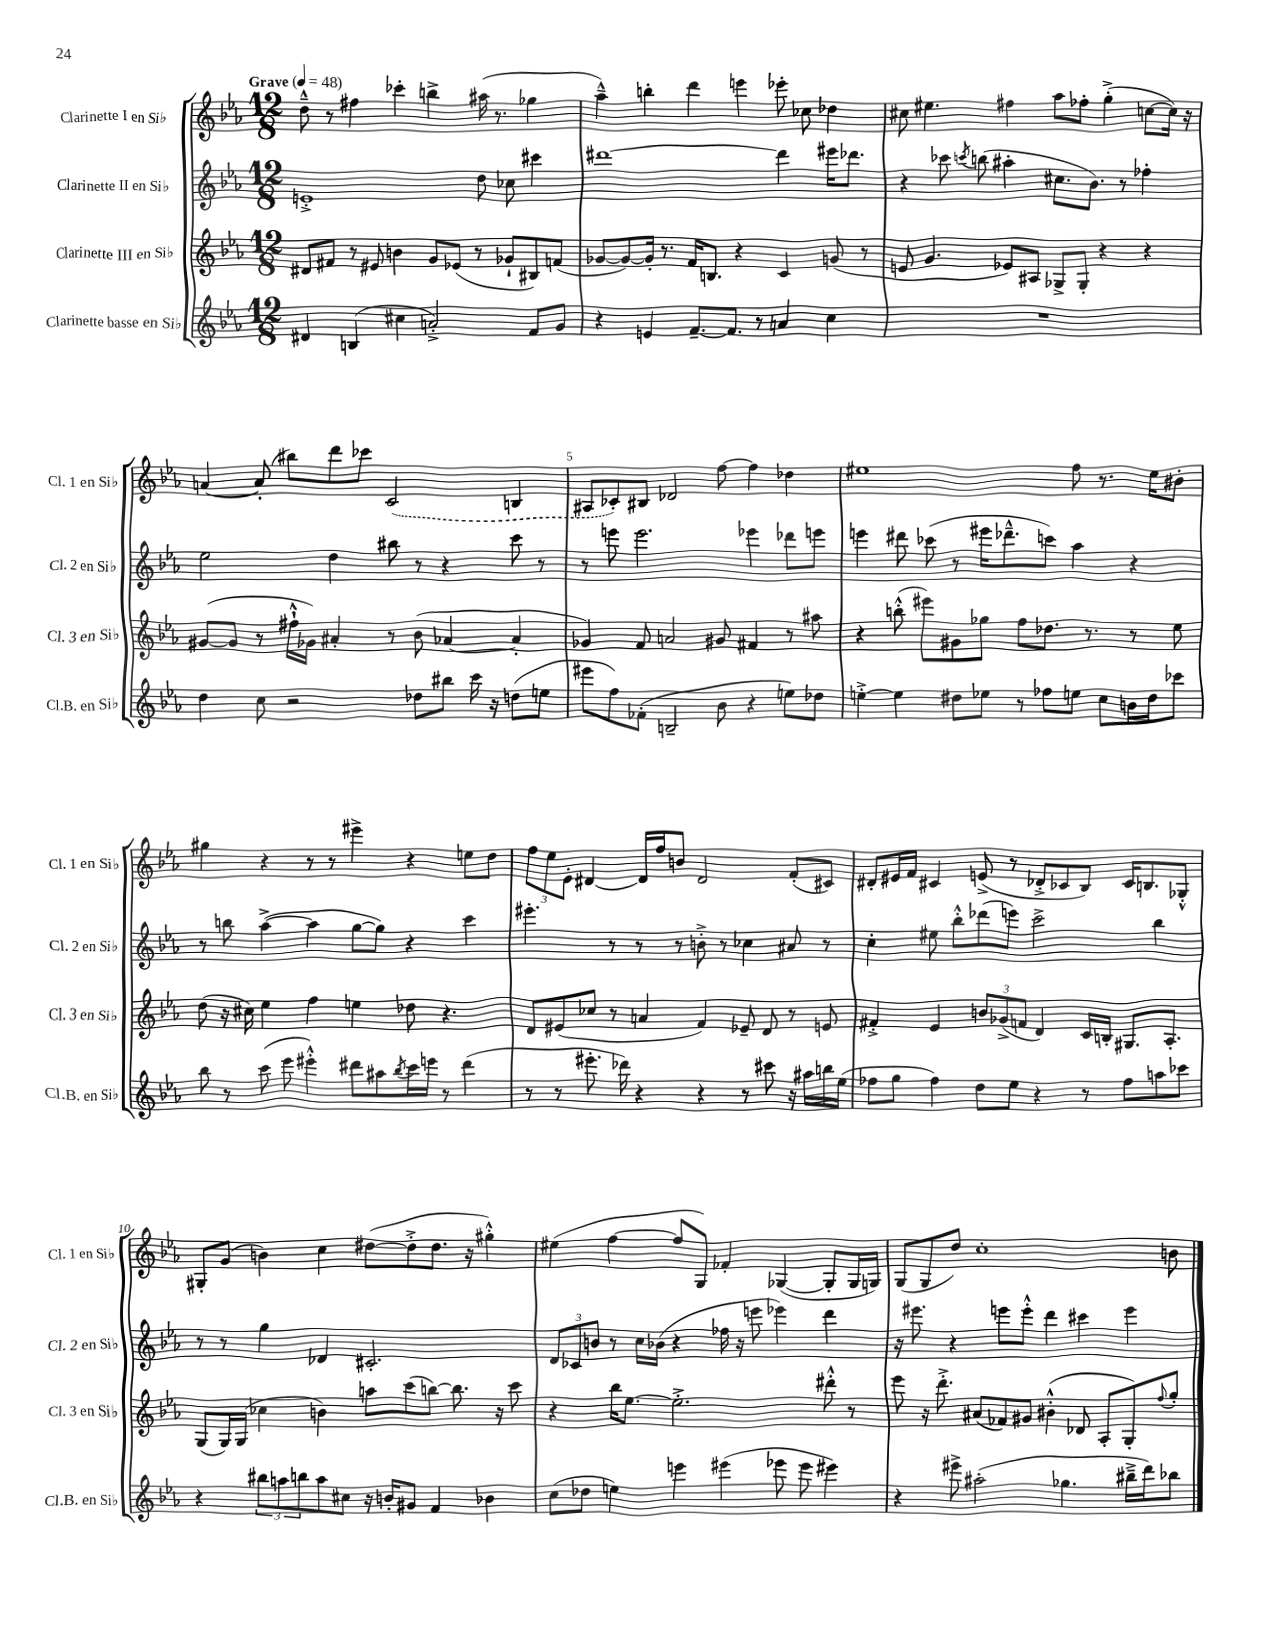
<<
\new StaffGroup <<
\new Staff = "s0" \with { instrumentName = "Clarinette I en Sib" shortInstrumentName = "Cl. 1 en Sib" } {
    \clef treble \key ees \major \numericTimeSignature \time 12/8 \tempo "Grave" 4 = 48
    d''8---^ r8 fis''4 ces'''4-. b''4-> ais''16( r8. ges''4 |
    aes''4---^) b''4-. d'''4 e'''4 ees'''8-. ces''8 des''4 |
    cis''8 eis''4. fis''4 aes''8 fes''8-. g''4-.->( c''8~ c''16) r16 |
    a'4~ a'8-.( bis''8) d'''8 ces'''8 \once \slurDashed c'2( b4 |
    ais8 ces'8-.) bis8 des'2 f''8~ f''4 des''4 |
    eis''1 f''8 r8. eis''16 bis'8-. |
    gis''4 r4 r8 r8 eis'''4-> r4 e''8 d''8 |
    \tuplet 3/2 { f''8 ees''8 ees'8-. } dis'4~ dis'16 f''16 b'8 dis'2 f'8-.( cis'8) |
    dis'8-. eis'16 f'16 cis'4 e'8->( r8 des'8-.-> ces'8 bes8) ces'16 b8. ges8-.-^ |
    gis8-. g'8( b'4) c''4 dis''8~( dis''8-.-> dis''8. r16 gis''4-.-^) |
    eis''4( f''4~ f''8 g8) fes'4-. ges4~( ges8-. ges16 g16) |
    g8( g8 d''8) c''1-. b'8 \bar "|." |
}
\new Staff = "s1" \with { instrumentName = "Clarinette II en Sib" shortInstrumentName = "Cl. 2 en Sib" } {
    \clef treble \key ees \major \numericTimeSignature \time 12/8
    e'1-.-> d''8 ces''8 cis'''4 |
    dis'''1~ dis'''4 eis'''16 des'''8. |
    r4 ces'''8 \acciaccatura { c'''8 } b''8( ais''4-. cis''8. bes'8.) r8 fes''4-. |
    ees''2 d''4 bis''8 r8 r4 c'''8 r8 |
    r8 e'''8 e'''2. ees'''4 des'''8 e'''8 |
    e'''4 dis'''8 ces'''8( r8 eis'''16 des'''8.---^ c'''8) aes''4 r4 |
    r8 b''8 aes''4~->( aes''4 g''8~ g''8) r4 c'''4 |
    eis'''4.-. r8 r8 r8 b'8-.-> r8 ces''4 ais'8 r8 |
    c''4-. eis''8 bes''8-.-^ des'''8( e'''8) c'''2-> bes''4 |
    r8 r8 g''4 des'4 cis'2.-. |
    \tuplet 3/2 { d'8 ces'8 b'8 } r8 c''16 bes'16( r4 fes''16 r16 e'''8 ees'''4) d'''4 |
    r16 eis'''8. r4 e'''8 e'''8-.-^ d'''4 cis'''4 e'''4 \bar "|." |
}
\new Staff = "s2" \with { instrumentName = "Clarinette III en Sib" shortInstrumentName = "Cl. 3 en Sib" } {
    \clef treble \key ees \major \numericTimeSignature \time 12/8
    dis'8 fis'8 r8 eis'8 b'4 g'8 ees'8( r8 ges'8-! bis8) f'8( |
    ges'8~ ges'8~) ges'16-. r8. f'16 b8. r4 c'4 g'8( r8 |
    e'8 g'4. ees'8) ais8 ges8-> ges8-. r4 r4 |
    gis'8~( gis'8 r8 fis''16-!-^ ges'16) ais'4-. r8 bes'8( aes'4~ aes'4-. |
    ges'4) f'8 a'2 gis'8 fis'4 r8 ais''8 |
    r4 b''8-.-^( eis'''8) gis'8 ges''8 f''8 des''8. r8. r8 ees''8 |
    d''8( r16 cis''16) ees''4 f''4 e''4 des''8 r4. |
    d'8 eis'8( ces''8 r8 a'4 f'4) ees'8-- d'8 r8 e'8 |
    fis'4-.-> ees'4 \tuplet 3/2 { b'8 ges'8->( f'8 } d'4) c'16 b16-. gis8. aes8.-. |
    g8( g16) g16( ces''4 b'4) a''8 c'''8( b''8~) b''8. r16 c'''8 |
    r4 bes''16 ees''8.~ ees''2.-.-> dis'''8-.-^ r8 |
    ees'''8 r16 d'''8.-.-> ais'8( fes'8) gis'8 bis'4-.-^( des'8 aes8-. g8-.) \appoggiatura { f''8 } g''8-. \bar "|." |
}
\new Staff = "s3" \with { instrumentName = "Clarinette basse en Sib" shortInstrumentName = "Cl.B. en Sib" } {
    \clef treble \key ees \major \numericTimeSignature \time 12/8
    dis'4 b4( cis''4 a'2-.->) f'8 g'8 |
    r4 e'4 f'8.~-- f'8. r8 a'4 c''4 |
    R1. |
    d''4 c''8 r2 des''8 bis''8 c'''16 r16 d''8( e''8 |
    eis'''8 f''8) fes'8-.( b2-- bes'8 r4 e''8) des''8 |
    e''4~-.-> e''4 dis''8 ees''8 r8 fes''8 e''8 c''8 b'16 dis''16 ces'''8 |
    bes''8 r8 c'''8( ees'''8 eis'''4-.-^) dis'''8 ais''8 \acciaccatura { bes''8 } c'''16 e'''16 r8 dis'''4( |
    r8 r8 eis'''8.-. des'''16) r4 r4 r8 cis'''8 r16 ais''16 b''16 ees''16( |
    fes''8 g''8 fes''4) d''8 ees''8 r4 r8 fes''8 a''8 ces'''8 |
    r4 \tuplet 3/2 { bis''8 a''8 b''8 } a''8 cis''8 r16 b'16-. gis'8 f'4 bes'4 |
    c''8( des''8 e''4) e'''4 eis'''4( ees'''8 ees'''8 eis'''4) |
    r4 eis'''8-> ais''2-.( ges''4. bis''16---> d'''16) bes''8 \bar "|." |
}
>>
>>
\layout { \context { \Score \override BarNumber.break-visibility = ##(#f #t #t) barNumberVisibility = #(every-nth-bar-number-visible 5) } }
